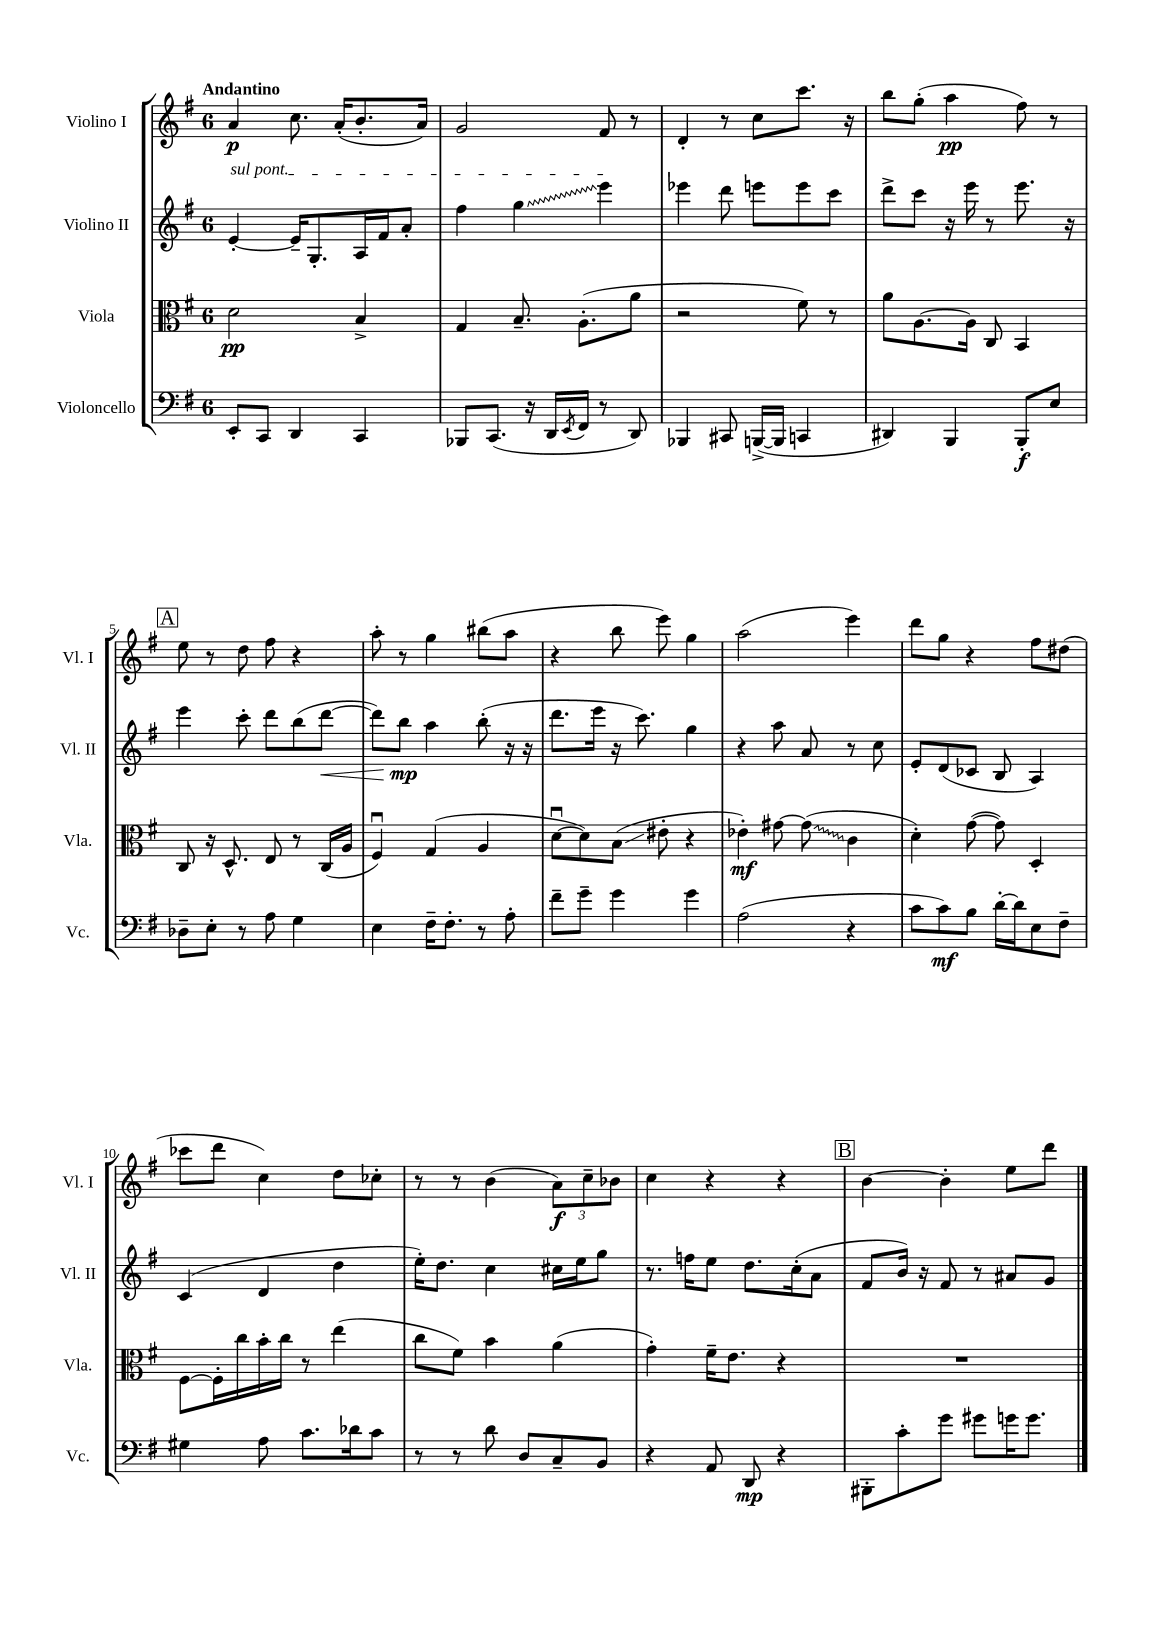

**kern	**kern	**kern	**kern
*staff4	*staff3	*staff2	*staff1
*clefF4	*clefC3	*clefG2	*clefG2
*k[f#]	*k[f#]	*k[f#]	*k[f#]
*M6/8	*M6/8	*M6/8	*M6/8
8EE'/L	2d\	[4e'/	4a/
8CC/J	.	.	.
4DD/	.	16e~/]LK	8.cc\
.	.	8.G'/	.
.	.	.	(16a'/LK
4CC/	4B^/	16A/L	8.b'/
.	.	16f#/J	.
.	.	8a'/J	.
.	.	.	16a/Jk)
=	=	=	=
8BBB-/L	4G/	4ff#\	2g/
(8.CC/J	.	.	.
.	8.B~/	4gg\	.
16r	.	.	.
16DD/LL	.	.	.
8qEE/	.	.	.
16FF#/JJ	(8.A'\L	.	.
8r	.	4eee\	8f#/
8DD/)	8a\J	.	8r
=	=	=	=
4BBB-/	2r	4eee-\	4d'/
8CC#/	.	8ddd\	8r
([16BBB^/LL	.	8eee\L	8cc\L
16BBB/]JJ	.	.	.
4CC/	8f#\)	8eee\	8.ccc\J
.	8r	8ccc\J	.
.	.	.	16r
=	=	=	=
4DD#/)	8a\L	8ddd^\L	8bb\L
.	[8.A\	8ccc\J	(8gg'\J
4BBB/	.	16r	4aa\
.	16A\]Jk	16eee\	.
.	8C/	8r	.
8BBB'/L	4BB/	8.eee\	8ff#\)
8E/J	.	.	8r
.	.	16r	.
=	=	=	=
8D-~\L	8C/	4eee\	8ee\
8E'\J	16r	.	8r
.	8.D^^/	.	.
8r	.	8ccc'\	8dd\
8A\	8E/	8ddd\L	8ff#\
4G\	8r	(8bb\	4r
.	(16C/LL	[8ddd\J	.
.	16A/JJ	.	.
=	=	=	=
4E\	4F#u/)	8ddd\]L)	8aa'\
.	.	8bb\J	8r
16F#~\LK	(4G/	4aa\	4gg\
8.F#'\J	.	.	.
8r	4A/	(8bb'\	(8bb#\L
8A'\	.	16r	8aa\J
.	.	16r	.
=	=	=	=
8f#~\L	[8du\L	8.ddd\L	4r
8g~\J	8d\])	.	.
.	.	16eee\Jk	.
4g\	(8B\J	16r	8bb\
.	.	8.ccc\)	.
.	8e#'\	.	8eee\)
4g\	4r	4gg\	4gg\
=	=	=	=
(2A\	4e-'\)	4r	(2aa\
.	[8g#\	8aa\	.
.	(8g#\]	8a/	.
4r	4c\	8r	4eee\)
.	.	8cc\	.
=	=	=	=
8c\L	4d'\)	8e'/L	8ddd\L
8c\)	.	(8d/	8gg\J
8B\J	([8g\	8c-/J	4r
[16d'\LL	8g\])	8B/	.
16d\]J	.	.	.
8E\	4D'/	4A/)	8ff#\L
8F#~\J	.	.	(8dd#\J
=	=	=	=
4G#\	[8F#\L	(4c/	8ccc-\L
.	16F#'\]L	.	8ddd\J
.	16cc\	.	.
8A\	16b'\	4d/	4cc\)
.	16cc\JJ	.	.
8.c\L	8r	.	.
.	(4ee\	4dd\	8dd\L
16d-\k	.	.	.
8c\J	.	.	8cc-'\J
=	=	=	=
8r	8cc\L	16ee'\LK)	8r
.	.	8.dd\J	.
8r	8f#\J)	.	8r
8d\	4b\	4cc\	(4b\
8D/L	.	.	.
8C~/	(4a\	16cc#\LL	12a\L)
.	.	16ee\J	.
.	.	.	12cc~\
8BB/J	.	8gg\J	.
.	.	.	12b-\J
=	=	=	=
4r	4g'\)	8.r	4cc\
.	.	16ff\LK	.
8AA/	16f#~\LK	8ee\J	4r
.	8.e\J	.	.
8DD/	.	8.dd\L	.
4r	4r	.	4r
.	.	(16cc'\k	.
.	.	8a\J	.
=	=	=	=
8BBB#'\L	2.r	8f#/L	[4b\
8c'\	.	16b/Jk)	.
.	.	16r	.
8g\J	.	8f#/	4b'\]
8g#\L	.	8r	.
16g\K	.	8a#/L	8ee\L
8.g\J	.	.	.
.	.	8g/J	8ddd\J
==	==	==	==
*-	*-	*-	*-
